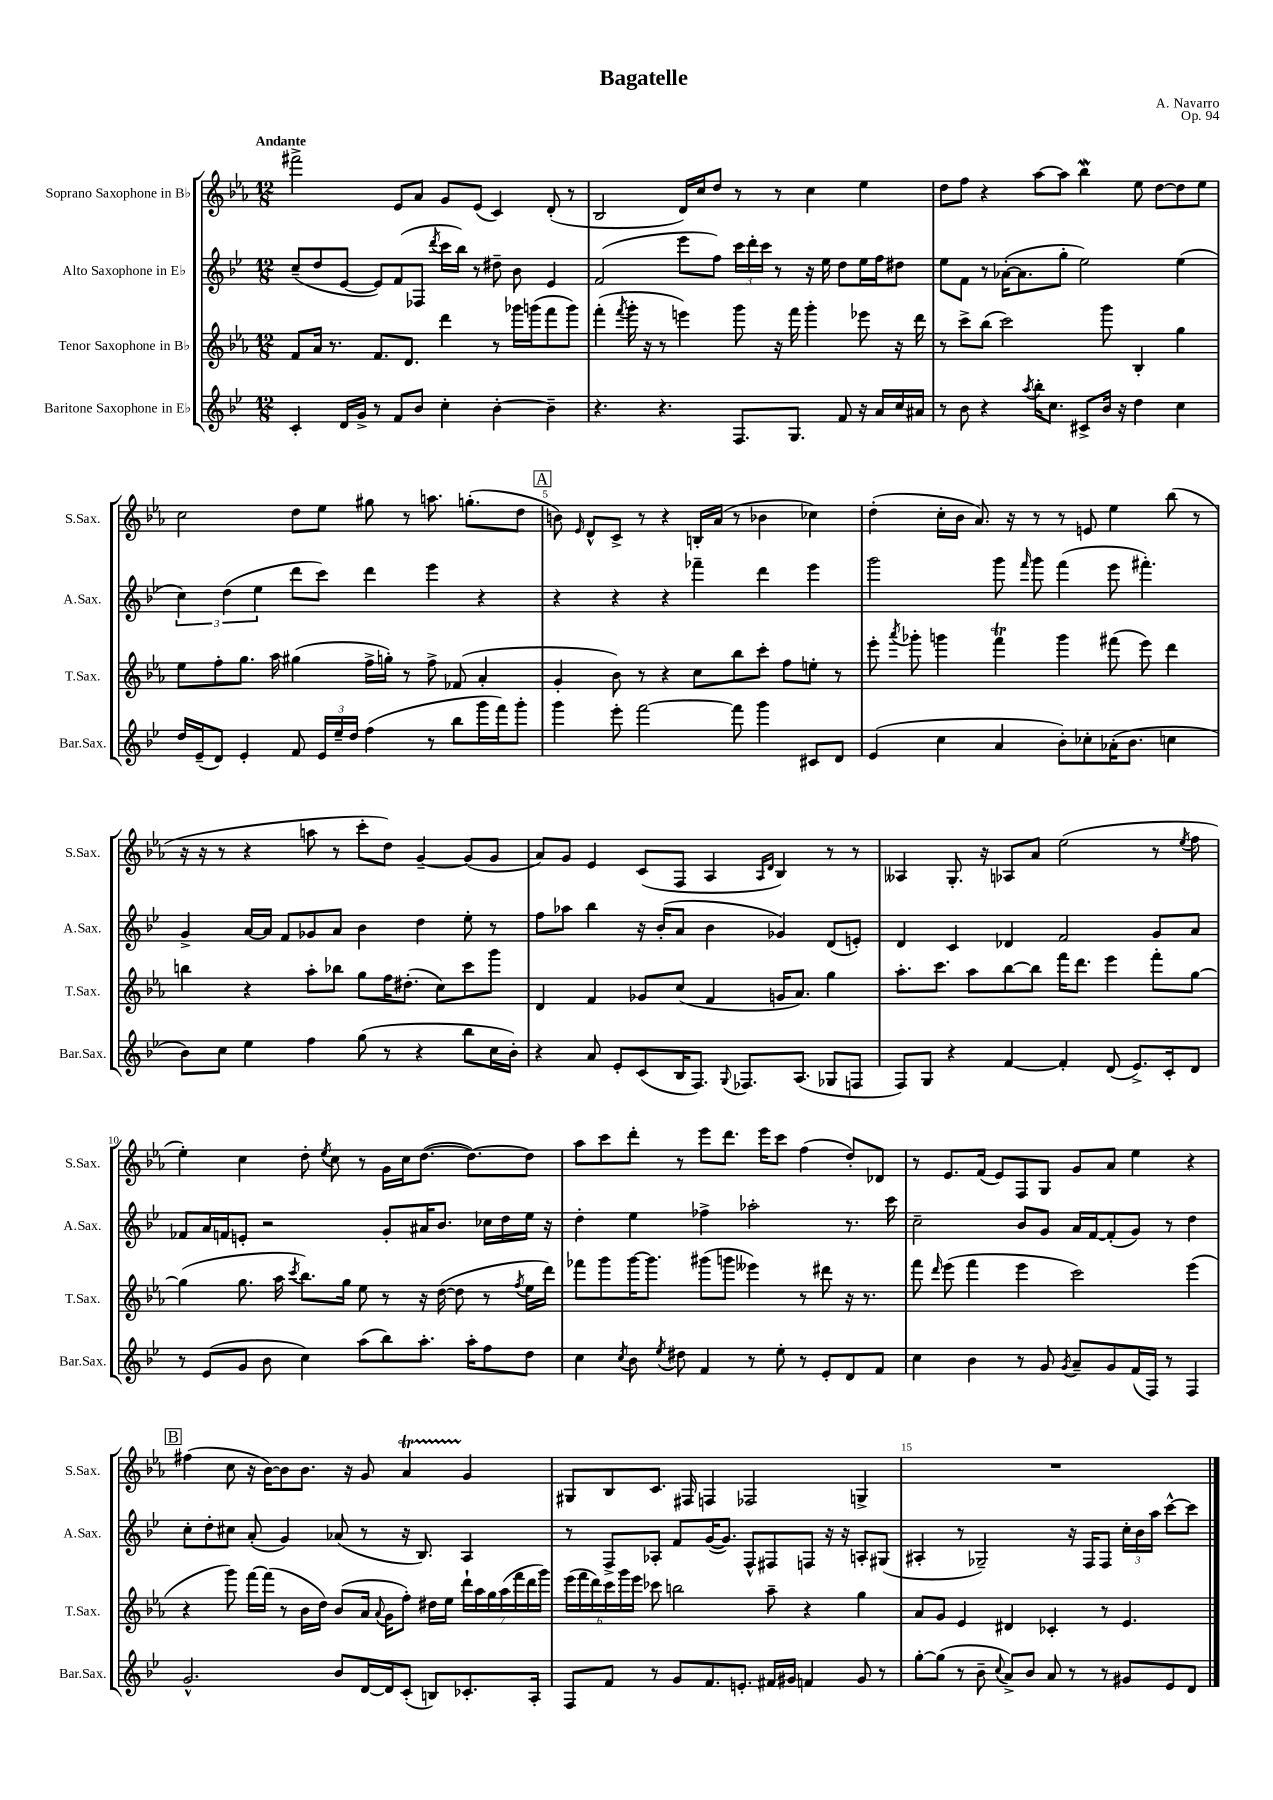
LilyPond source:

\header { title = "Bagatelle" composer = "A. Navarro" opus = "Op. 94" }
<<
\new StaffGroup <<
\new Staff = "s0" \with { instrumentName = "Soprano Saxophone in Bb" shortInstrumentName = "S.Sax." } {
    \clef treble \key ees \major \numericTimeSignature \time 12/8 \tempo "Andante"
    \autoBeamOff fis'''2-> ees'8[ aes'8] g'8[ ees'8]( c'4) d'8-.( r8 |
    bes2 d'16[) c''16 d''8] r8 r8 c''4 ees''4 |
    d''8[ f''8] r4 aes''8[~ aes''8] bes''4\mordent ees''8 d''8[~ d''8 ees''8] |
    c''2 d''8[ ees''8] gis''8 r8 a''8. g''8.[-.( d''8] |
    \mark \markup { \box "A" } b'8) \grace { ees'16 } d'8[-^ c'8]-> r8 r4 b16[-. aes'16]( r8 bes'4 ces''4) |
    d''4-.( c''16[-. bes'16] aes'8.) r16 r8 r8 e'8 ees''4 bes''8( r8 |
    r16 r16 r8 r4 a''8 r8 c'''8[-. d''8]) g'4~-- g'8[( g'8] |
    aes'8[) g'8] ees'4 c'8[( f8] aes4 \grace { aes16[ d'16] } bes4) r8 r8 |
    aeses4 g8.-. r16 aes8[ aes'8] ees''2( r8 \acciaccatura { ees''8 } f''8 |
    ees''4-.) c''4 d''8-. \acciaccatura { ees''8 } c''8 r8 g'16[ c''16 d''8.]~( d''8.[~) d''8] |
    aes''8[ c'''8 d'''8]-. r8 ees'''8[ d'''8.] ees'''16[ c'''8] f''4( d''8[-.) des'8] |
    r8 ees'8.[ f'16]( ees'8[) f8 g8] g'8[ aes'8] ees''4 r4 |
    \mark \markup { \box "B" } fis''4( c''8 r16 bes'16[~) bes'8 bes'8.] r16 g'8 aes'4\startTrillSpan g'4\stopTrillSpan |
    gis8[ bes8 c'8.] fis16 f4 fes2 g4-> |
    R1. \bar "|." |
}
\new Staff = "s1" \with { instrumentName = "Alto Saxophone in Eb" shortInstrumentName = "A.Sax." } {
    \clef treble \key bes \major \numericTimeSignature \time 12/8
    \autoBeamOff c''8[--( d''8 ees'8]~ ees'8[) f'8( fes8] \acciaccatura { d'''8 } c'''16[ bes''16]) r8 dis''8-- bes'8 ees'4 |
    f'2( ees'''8[ f''8]) \tuplet 3/2 { c'''16[ d'''16-. c'''16] } r8 r16 ees''16 d''8[ ees''16 f''16 dis''8] |
    ees''8[ f'8] r8 aes'16[~-.( aes'8. g''8]-. ees''2) ees''4( |
    \tuplet 3/2 { c''4) d''4( ees''4 } d'''8[ c'''8]) d'''4 ees'''4 r4 |
    \mark \markup { \box "A" } r4 r4 r4 fes'''4-- d'''4 ees'''4 |
    g'''2 g'''8 \grace { f'''16 } g'''8 f'''4( ees'''8 fis'''4.-.) |
    g'4-> a'16[~ a'16] f'8[ ges'8 a'8] bes'4 d''4 ees''8-. r8 |
    f''8[ aes''8] bes''4 r16 bes'16[-.( a'8] bes'4 ges'4) d'8[( e'8]-.) |
    d'4 c'4 des'4 f'2 g'8[ a'8] |
    fes'8[ a'16 f'16 e'8]-. r2 g'8[-. ais'16 bes'8.] ces''16[ d''16 ees''16] r16 |
    d''4-. ees''4 fes''4-> aes''2-. r8. c'''16 |
    c''2-- bes'8[ g'8] a'16[ f'16~ f'8-.( g'8]) r8 d''4 |
    \mark \markup { \box "B" } c''8[-. d''8-. cis''8] a'8-.( g'4) aes'8( r8 r16 bes8.) a4 |
    r8 f8[-> aes8]-. f'8[ g'16~( g'8.]) f8[-^ fis8 f8] r16 r16 a8[-. gis8]( |
    ais4-. r8 ges2--) r16 f16[ f8] \tuplet 3/2 { c''16[-. bes'16 a''16] } c'''8[~-^ c'''8] \bar "|." |
}
\new Staff = "s2" \with { instrumentName = "Tenor Saxophone in Bb" shortInstrumentName = "T.Sax." } {
    \clef treble \key ees \major \numericTimeSignature \time 12/8
    \autoBeamOff f'8[ aes'16] r8. f'8.[ d'8.] d'''4 r8 ges'''16[ g'''16( f'''8 g'''8]) |
    f'''4-.( \acciaccatura { f'''8 } g'''16-. r16 r8 e'''4) g'''8 r16 f'''16 g'''4-. ees'''8 r16 d'''16 |
    r8 c'''8[-> bes''8]( c'''2) g'''8 bes4-. g''4 |
    ees''8[ f''8-. g''8.] aes''16 gis''4( f''16[-> g''16]-.) r8 f''8-> fes'8( aes'4-. |
    \mark \markup { \box "A" } g'4-. bes'8) r8 r4 c''8[ bes''8 c'''8]-. f''8[ e''8]-. r8 |
    ees'''8-. \acciaccatura { aes'''8 } ges'''8-. g'''4 f'''4\trill g'''4 fis'''8( ees'''8) d'''4 |
    b''4 r4 aes''8[-. bes''8] g''8[ f''16 dis''8.]-.( c''8[) c'''8 g'''8] |
    d'4 f'4 ges'8[ c''8]( f'4 g'16[ aes'8.]) g''4 |
    aes''8.[-. c'''8.] aes''8[ bes''8~ bes''8] f'''16[ d'''8.] ees'''4 f'''8[-. g''8]~ |
    g''4( g''8. aes''16 \acciaccatura { c'''8 } bes''8.[) g''16] ees''8 r8 r16 d''16~( d''8 r8 \acciaccatura { f''8 } ees''16[ d'''16]) |
    fes'''8[ g'''8 g'''16~ g'''8.] gis'''8[( g'''8] eeses'''4) r8 dis'''8 r16 r8. |
    f'''8 \grace { d'''16 } ees'''8( f'''4 ees'''4 c'''2) ees'''4( |
    \mark \markup { \box "B" } r4 g'''8) f'''16[~ f'''16]( r8 bes'16[ d''16]) bes'8[( aes'16] \appoggiatura { aes'8 } g'16[ f''8]-.) dis''16[ ees''16] \tuplet 7/4 { d'''16[-! aes''16 g''16 aes''16( f'''16 d'''16 g'''16]) } |
    \tuplet 6/4 { ees'''16[( f'''16 d'''16) c'''16 g'''16 ees'''16] } ces'''8 b''2 aes''8-- r4 g''4 |
    aes'8[ g'8] ees'4 dis'4 ces'4-. r8 ees'4. \bar "|." |
}
\new Staff = "s3" \with { instrumentName = "Baritone Saxophone in Eb" shortInstrumentName = "Bar.Sax." } {
    \clef treble \key bes \major \numericTimeSignature \time 12/8
    \autoBeamOff c'4-. d'16[ g'16]-> r8 f'8[ bes'8] c''4-. bes'4~-. bes'4-- |
    r4. r4. f8.[ g8.] f'8 r16 a'16[ c''16 ais'16] |
    r8 bes'8 r4 \acciaccatura { a''8 } bes''16[-. c''8.] cis'8[-> bes'16] r16 d''4 c''4 |
    d''16[ ees'16--( d'8]) ees'4-. f'8 \tuplet 3/2 { ees'16[ ees''16-- d''16] } f''4( r8 bes''8[ g'''16 f'''16) g'''8]-. |
    \mark \markup { \box "A" } g'''4 ees'''8-. f'''2~ f'''8 g'''4 cis'8[ d'8] |
    ees'4( c''4 a'4 bes'8[-.) ces''8-. aes'16-.( bes'8.] c''4 |
    bes'8[) c''8] ees''4 f''4 g''8( r8 r4 bes''8[ c''16 bes'16]-.) |
    r4 a'8 ees'8[-. c'8( bes16 f8.]) \appoggiatura { g8 } fes8.[ a8.]( ges8[ f8] |
    f8[) g8] r4 f'4~ f'4-. d'8( ees'8.[->) c'16-. d'8] |
    r8 ees'8[( g'8] bes'8 c''4) a''8[( bes''8) a''8.]-. a''16[-. f''8 d''8] |
    c''4 \acciaccatura { c''8 } bes'8 \acciaccatura { ees''8 } dis''8 f'4 r8 ees''8-. r8 ees'8[-. d'8 f'8] |
    c''4 bes'4 r8 g'8 \acciaccatura { g'8 } a'8[-- g'8 f'16( f16]) r8 f4 |
    \mark \markup { \box "B" } g'2.-^ bes'8[ d'16~ d'16 c'8]-.( b8[) ces'8.-. a16]-. |
    f8[ f'8] r8 g'8[ f'8. e'8.]-. fis'16[ gis'16] f'4 gis'8 r8 |
    g''8[~-. g''8]( r8 bes'8-- \appoggiatura { c''8 } a'8[->) bes'8] a'8 r8 r8 gis'8[ ees'8 d'8] \bar "|." |
}
>>
>>
\layout { \context { \Score \override BarNumber.break-visibility = ##(#f #t #t) barNumberVisibility = #(every-nth-bar-number-visible 5) } }
